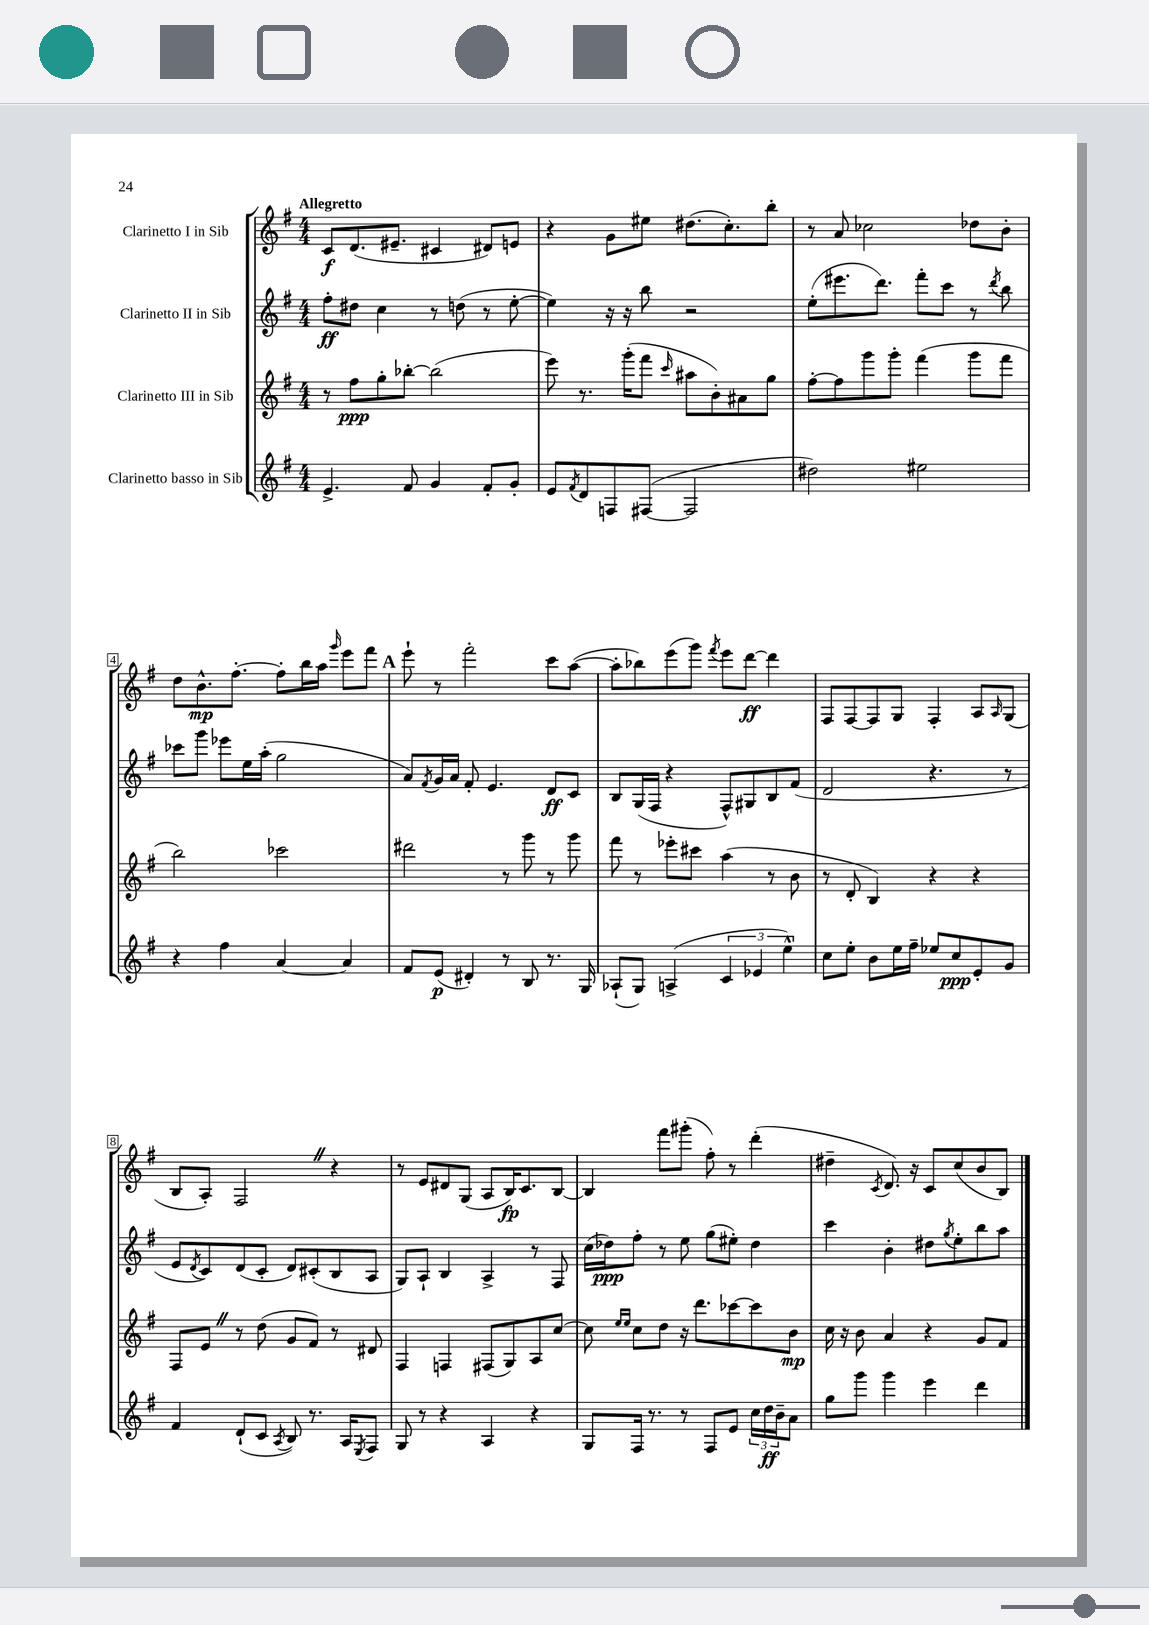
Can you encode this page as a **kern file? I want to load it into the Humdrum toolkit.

**kern	**dynam	**kern	**dynam	**kern	**dynam	**kern	**dynam
*part4	*part4	*part3	*part3	*part2	*part2	*part1	*part1
*staff4	*staff4	*staff3	*staff3	*staff2	*staff2	*staff1	*staff1
*I"Clarinetto basso in Sib	*	*I"Clarinetto III in Sib	*	*I"Clarinetto II in Sib	*	*I"Clarinetto I in Sib	*
*clefG2	*	*clefG2	*	*clefG2	*	*clefG2	*
*k[f#]	*	*k[f#]	*	*k[f#]	*	*k[f#]	*
*M4/4	*	*M4/4	*	*M4/4	*	*M4/4	*
=1	=1	=1	=1	=1	=1	=1	=1
!	!	!	!	!	!	!LO:TX:a:B:t=Allegretto	!
4.e^/	.	8r	.	8ff#'\L	ff	8c/L	f
.	.	8ff#\L	ppp	8dd#X\J	.	(8.d/	.
.	.	8gg'\	.	4cc\	.	.	.
.	.	.	.	.	.	8.e#X~/J	.
8f#/	.	[8bb-X'\J	.	.	.	.	.
4g/	.	(2bb-\]	.	8r	.	4c#X/	.
.	.	.	.	(8ddn\	.	.	.
8f#'/L	.	.	.	8r	.	8d#X/L)	.
8g'/J	.	.	.	[8ee'\	.	8en/J	.
=2	=2	=2	=2	=2	=2	=2	=2
8e/L	.	8eee\)	.	4ee\])	.	4r	.
8qf#/	.	.	.	.	.	.	.
8d/	.	8.r	.	.	.	.	.
8Fn/	.	.	.	16r	.	8g\L	.
.	.	(16ggg'\KL	.	16r	.	.	.
([8F#X/J	.	8fff#\J	.	8bb\	.	8ee#X\J	.
.	.	16qqccc/	.	.	.	.	.
2F#/]	.	8aa#X\L	.	2r	.	(8.dd#X\L	.
.	.	8b'\)	.	.	.	.	.
.	.	.	.	.	.	8.cc'\)	.
.	.	8a#X\	.	.	.	.	.
.	.	8gg\J	.	.	.	8bb'\J	.
=3	=3	=3	=3	=3	=3	=3	=3
2dd#X\)	.	[8ff#'\L	.	(8ee'\L	.	8r	.
.	.	8ff#\]	.	8.eee#X\	.	8a/	.
.	.	8ggg\	.	.	.	2cc-X\	.
.	.	.	.	8.ddd\J)	.	.	.
.	.	8ggg'\J	.	.	.	.	.
2ee#X\	.	(4fff#\	.	8fff#'\L	.	.	.
.	.	.	.	8ccc\J	.	.	.
.	.	8ggg\L	.	8r	.	8dd-X\L	.
.	.	.	.	8qddd/	.	.	.
.	.	8fff#\J	.	8bb\	.	8b'\J	.
!!LO:LB:g=z
=4	=4	=4	=4	=4	=4	=4	=4
4r	.	2bb\)	.	8ccc-X\L	.	8dd\L	.
.	.	.	.	8ggg\J	.	8.b^^\	mp
4ff#\	.	.	.	8eee-X\L	.	.	.
.	.	.	.	.	.	[8.ff#'\J	.
.	.	.	.	16ee\L	.	.	.
.	.	.	.	(16aa'\JJ	.	.	.
[4a/	.	2ccc-X\	.	2gg\	.	8ff#'\L]	.
.	.	.	.	.	.	16bb\L	.
.	.	.	.	.	.	16aa\JJ	.
.	.	.	.	.	.	16qqggg/	.
4a/]	.	.	.	.	.	8eee\L	.
.	.	.	.	.	.	8fff#\J	.
!!LO:REH:place=s1:t=A
=5	=5	=5	=5	=5	=5	=5	=5
8f#/L	.	2ddd#X\	.	8a/L)	.	8eee`\	.
.	.	.	.	8qf#/	.	.	.
(8e/J	p	.	.	16g/L	.	8r	.
.	.	.	.	16a/JJ	.	.	.
4d#X'/)	.	.	.	8f#'/	.	2fff#'\	.
.	.	.	.	4.e/	.	.	.
8r	.	8r	.	.	.	.	.
8B/	.	8ggg\	.	.	.	.	.
8.r	.	8r	.	8d/L	ff	8ccc\L	.
.	.	8ggg\	.	8c/J	.	([8aa\J	.
16G/	.	.	.	.	.	.	.
=6	=6	=6	=6	=6	=6	=6	=6
(8A-X`/L	.	8fff#\	.	8B/L	.	8aa'\L]	.
8G/J)	.	8r	.	(16G/L	.	8bb-X\)	.
.	.	.	.	16F#/JJ	.	.	.
(4An^/	.	8eee-X'\L	.	4r	.	(8eee\	.
.	.	8ccc#X\J	.	.	.	8ggg\J)	.
.	.	.	.	.	.	8qfff#/	.
6c/	.	(4aa\	.	8F#^^/L)	.	8eee\L	.
.	.	.	.	8G#X/	.	[8ddd\J	ff
6e-X/	.	.	.	.	.	.	.
.	.	8r	.	8B/	.	4ddd\]	.
6ee^^\)	.	.	.	.	.	.	.
.	.	8b\	.	(8f#/J	.	.	.
=7	=7	=7	=7	=7	=7	=7	=7
8cc\L	.	8r	.	2d/	.	8F#/L	.
8ee'\J	.	8d'/	.	.	.	[8F#/	.
8b\L	.	4B/)	.	.	.	8F#/]	.
16ee\L	.	.	.	.	.	8G/J	.
16ff#~\JJ	.	.	.	.	.	.	.
8ee-X/L	.	4r	.	4.r	.	4F#'/	.
8cc/	ppp	.	.	.	.	.	.
8e'/	.	4r	.	.	.	8A/L	.
.	.	.	.	.	.	16qqA/	.
8g/J	.	.	.	8r	.	(8G/J	.
!!LO:LB:g=z
=8	=8	=8	=8	=8	=8	=8	=8
4f#/	.	8F#/L	.	8e/L	.	8B/L	.
.	.	.	.	8qd/	.	.	.
.	.	8eZ/J	.	8c/)	.	8A'/J)	.
(8d`/L	.	8r	.	(8d/	.	2F#Z/	.
8c/J	.	(8dd\	.	8c'/J	.	.	.
8qA/	.	.	.	.	.	.	.
8B/)	.	8g/L	.	8d/L)	.	.	.
8.r	.	8f#/J)	.	(8c#X'/	.	.	.
.	.	8r	.	8B/	.	4r	.
16A/KL	.	.	.	.	.	.	.
8qE/	.	.	.	.	.	.	.
8F#/J	.	8d#X/	.	8A/J	.	.	.
=9	=9	=9	=9	=9	=9	=9	=9
8G/	.	4F#/	.	8G/L)	.	8r	.
8r	.	.	.	8A`/J	.	8e/L	.
4r	.	4Fn/	.	4B/	.	8d#X/	.
.	.	.	.	.	.	(8G/J	.
4A/	.	(8F#X/L	.	4A^/	.	8A/L	.
.	.	8G/)	.	.	.	16B/K)	fp
.	.	.	.	.	.	8.c/	.
4r	.	8A/	.	8r	.	.	.
.	.	[8cc/J	.	8F#/	.	[8B/J	.
=10	=10	=10	=10	=10	=10	=10	=10
8G/L	.	8cc\]	.	(16cc\LL	.	4B/]	.
.	.	.	.	16dd-X\J)	ppp	.	.
.	.	16qqee/LL	.	.	.	.	.
.	.	16qqee/JJ	.	.	.	.	.
16F#/Jk	.	8cc\L	.	8ff#'\J	.	.	.
8.r	.	.	.	.	.	.	.
.	.	8dd\J	.	8r	.	8fff#\L	.
8r	.	16r	.	8ee\	.	(8ggg#X'\J	.
.	.	8.ddd\L	.	.	.	.	.
8F#/L	.	.	.	(8gg\L	.	8ff#'\)	.
8e/J	.	[8ccc-X\	.	8ee#X'\J)	.	8r	.
24cc\LL	.	8ccc-\]	.	4dd-\	.	(4ddd'\	.
24dd\	ff	.	.	.	.	.	.
24b~\J	.	.	.	.	.	.	.
8a\J	.	8b\J	mp	.	.	.	.
=11	=11	=11	=11	=11	=11	=11	=11
8gg\L	.	16cc\	.	4ccc\	.	4dd#X~\	.
.	.	16r	.	.	.	.	.
8ggg\J	.	8b\	.	.	.	.	.
.	.	.	.	.	.	8qc/	.
4ggg\	.	4a/	.	4b'\	.	8.d/)	.
.	.	.	.	.	.	16r	.
4eee\	.	4r	.	8dd#X\L	.	8c/L	.
.	.	.	.	8qgg/	.	.	.
.	.	.	.	8ee'\	.	(8cc/	.
4ddd\	.	8g/L	.	8bb\	.	8b/	.
.	.	8f#/J	.	8aa\J	.	8B/J)	.
==	==	==	==	==	==	==	==
*-	*-	*-	*-	*-	*-	*-	*-
